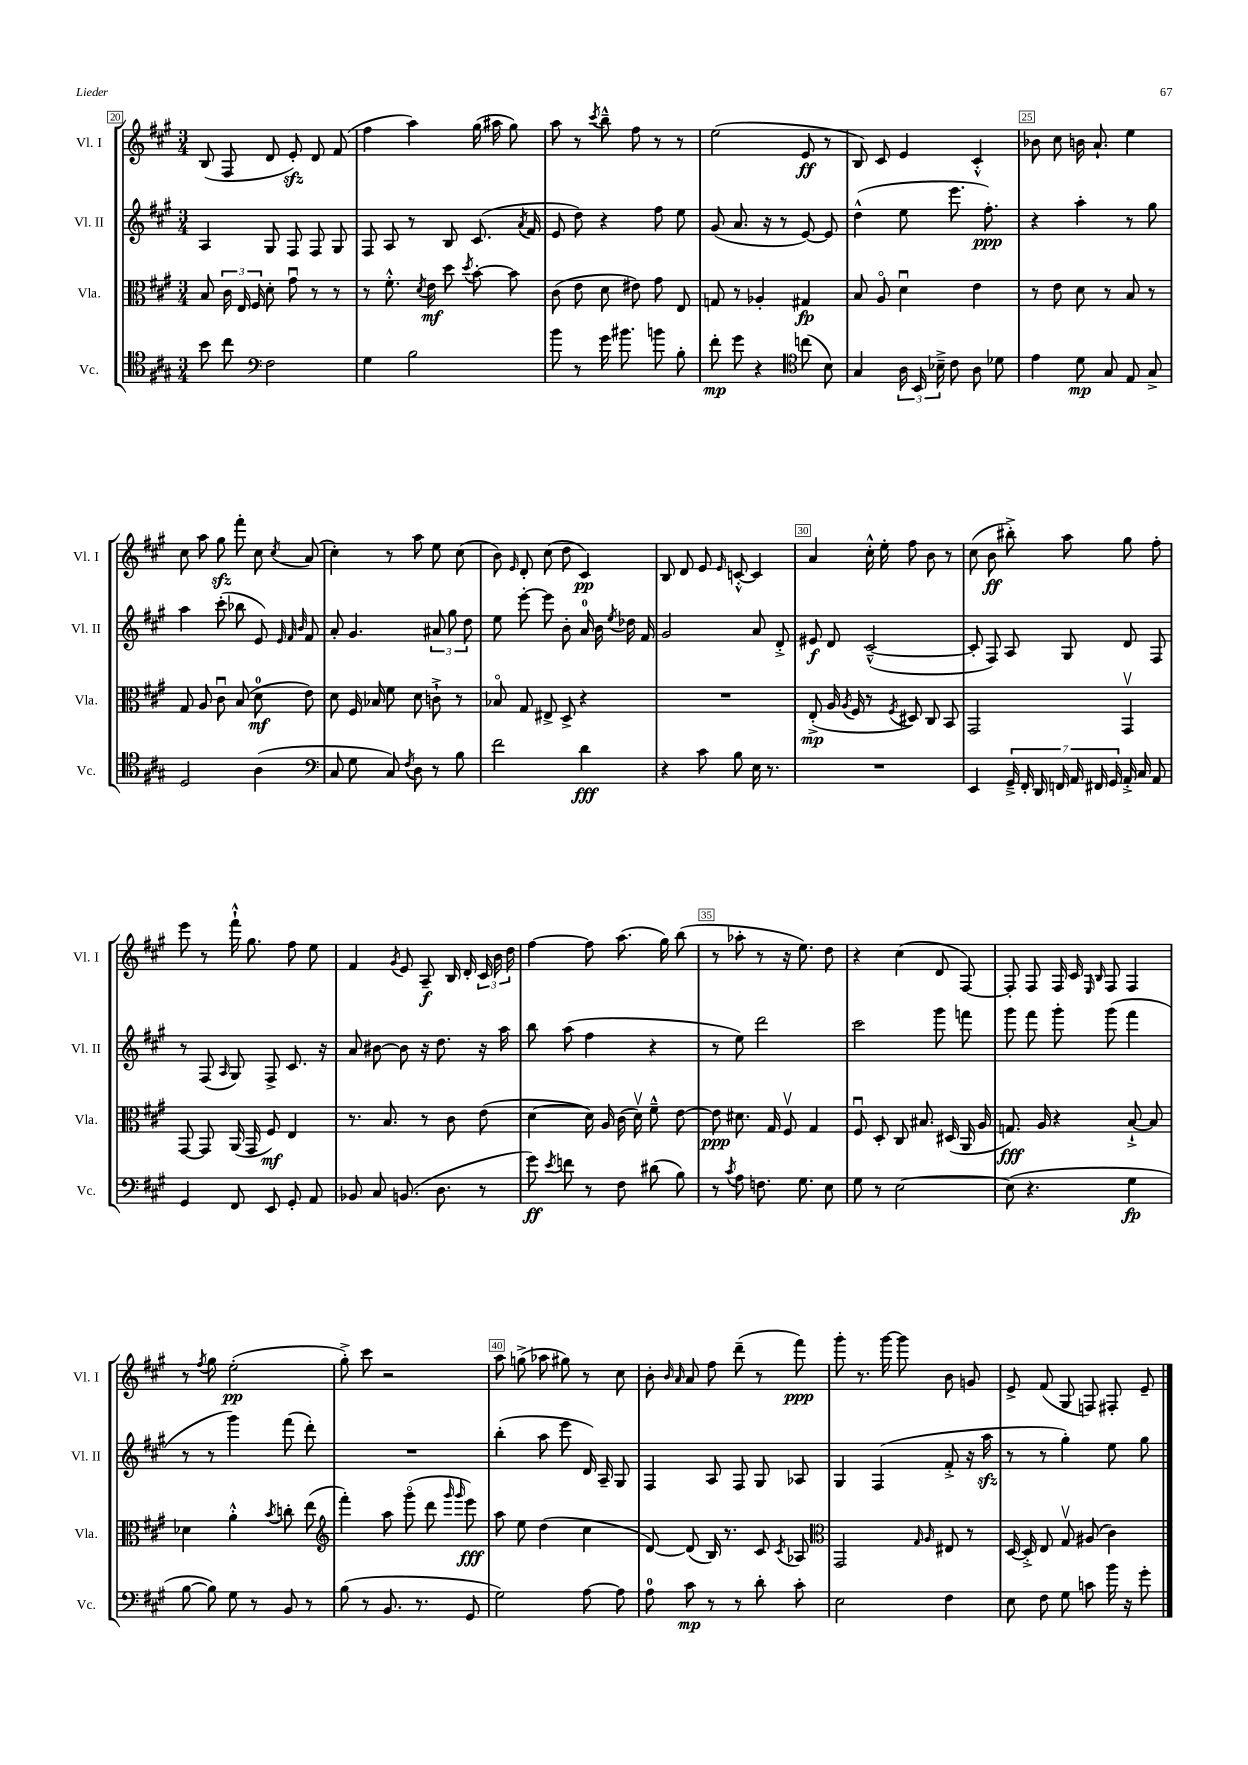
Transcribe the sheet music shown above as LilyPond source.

<<
\new StaffGroup <<
\new Staff = "s0" \with { instrumentName = "Vl. I" shortInstrumentName = "Vl. I" } {
    \clef treble \key a \major \numericTimeSignature \time 3/4
    \autoBeamOff b8( fis8 d'8 e'8-.\sfz) d'8 fis'8( |
    fis''4 a''4) gis''16( ais''16 gis''8) |
    a''8 r8 \acciaccatura { cis'''8 } b''8---^ fis''8 r8 r8 |
    e''2( e'8\ff r8 |
    b8) cis'8 e'4 cis'4-.-^ |
    bes'8 cis''8 b'16 a'8.-! e''4 |
    cis''8 a''8 gis''8\sfz fis'''8-. cis''8 \acciaccatura { cis''8 } a'8( |
    cis''4-.) r8 a''8 e''8 cis''8( |
    b'8) \grace { e'16 } d'8-. cis''8( d''8 cis'4\pp) |
    b8 d'8 e'8 \grace { e'16 } c'8~-.-^ c'4 |
    a'4 cis''16-.-^ e''16-. fis''8 b'8 r8 |
    cis''8( b'8\ff bis''8-.->) a''8 gis''8 fis''8-. |
    e'''8 r8 fis'''16-!-^ gis''8. fis''8 e''8 |
    fis'4 \acciaccatura { gis'8 } e'8 a8--\f b16 d'16-. \tuplet 3/2 { cis'16 b'16 d''16 } |
    fis''4~ fis''8 a''8.( gis''16) b''8( |
    r8 aes''8-. r8 r16 e''8.) d''8 |
    r4 cis''4( d'8 fis8~) |
    fis8-. fis8 fis16 cis'16 \grace { e16 b16 } fis8 fis4 |
    r8 \acciaccatura { fis''8 } gis''8 e''2-.\pp( |
    gis''8-.->) cis'''8 r2 |
    a''8 g''8->( aes''8 gis''8) r8 cis''8 |
    b'8-. \grace { b'16 a'16 } a'8 fis''8 d'''8--( r8 fis'''8\ppp) |
    gis'''8-. r8. gis'''16~ gis'''8 b'8 g'8 |
    e'8-> fis'8( gis8 f8) fis8-. e'8-- \bar "|." |
}
\new Staff = "s1" \with { instrumentName = "Vl. II" shortInstrumentName = "Vl. II" } {
    \clef treble \key a \major \numericTimeSignature \time 3/4
    \autoBeamOff a4 gis8 fis8 fis8 gis8 |
    fis8 a8 r8 b8 cis'8.( \acciaccatura { a'8 } fis'16 |
    e'8 d''8) r4 fis''8 e''8 |
    gis'8( a'8. r16 r8 e'8~) e'8 |
    d''4-^( e''8 e'''8. fis''8.-.\ppp) |
    r4 a''4-. r8 gis''8 |
    a''4 cis'''8-.( bes''8 e'8) \grace { e'32 fis'32 b'32 } fis'8 |
    a'8-. gis'4. \tuplet 3/2 { ais'8 gis''8 d''8 } |
    e''8 e'''8~-. e'''8 b'8-. a'16-0 b'16 \acciaccatura { e''8 } des''16 fis'16 |
    gis'2 a'8 d'8-.-> |
    eis'8\f d'8 cis'2~---^( |
    cis'8-. fis8) a8 gis8 d'8 fis8 |
    r8 fis8( \grace { a16 } gis8) fis8-> cis'8. r16 |
    a'8 bis'8~ bis'8 r16 d''8. r16 a''16 |
    b''8 a''8( fis''4 r4 |
    r8 e''8) d'''2 |
    cis'''2 gis'''8 f'''8 |
    gis'''8 fis'''8 gis'''8-. gis'''8( fis'''4 |
    r8 r8 gis'''4) fis'''8( d'''8-.) |
    R2. |
    b''4-.( a''8 e'''8 d'16) a16-- gis8 |
    fis4 a8 fis8 gis8 aes8 |
    gis4 fis4( fis'8-.-> r16 a''16\sfz |
    r8 r8 gis''4-.) e''8 gis''8 \bar "|." |
}
\new Staff = "s2" \with { instrumentName = "Vla." shortInstrumentName = "Vla." } {
    \clef alto \key a \major \numericTimeSignature \time 3/4
    \autoBeamOff b8 \tuplet 3/2 { cis'16 e16 fis16 } d'8-. gis'8\downbow r8 r8 |
    r8 fis'8.-.-^ \acciaccatura { d'8 } e'16\mf d''8 \acciaccatura { d''8 } b'8~-. b'8 |
    cis'8( e'8 d'8 eis'8) gis'8 e8 |
    g8 r8 aes4-. gis4\fp |
    b8 a8\flageolet d'4\downbow e'4 |
    r8 e'8 d'8 r8 b8 r8 |
    gis8 a8 cis'8\downbow b8( d'8-0\mf e'8) |
    d'8 fis16 bes16 fis'8 d'8 c'8-!-> r8 |
    bes8\flageolet gis8 eis8-> d8-> r4 |
    R2. |
    e8-.->\mp( a16 \acciaccatura { a8 } fis16 r8 \acciaccatura { fis8 } dis8) cis8 b,8 |
    gis,2 gis,4\upbow |
    gis,8~ gis,8 a,16( gis,16 fis8\mf) e4 |
    r8. b8. r8 cis'8 e'8( |
    d'4~ d'16) a16 cis'16( d'16\upbow) fis'8---^ e'8~ |
    e'8\ppp dis'8. gis16 fis8\upbow gis4 |
    fis8\downbow d8-. cis8 bis8. dis16( a,16 a16 |
    g8.\fff) a16 r4 b8~-!-> b8 |
    des'4 a'4-.-^ \acciaccatura { b'8 } c''8-. e''8( |
    \clef treble fis'''4-.) a''8 gis'''8\flageolet( d'''8 \grace { gis'''16 gis'''16 } e'''8\fff) |
    a''8 e''8 d''4( cis''4 |
    d'8~) d'8( b16) r8. cis'8 \acciaccatura { cis'8 } aes8 |
    \clef alto gis,2 \grace { gis16 a16 } eis8 r8 |
    d16~ d16-.-> e8 gis8\upbow ais8( cis'4) \bar "|." |
}
\new Staff = "s3" \with { instrumentName = "Vc." shortInstrumentName = "Vc." } {
    \clef tenor \key a \major \numericTimeSignature \time 3/4
    \autoBeamOff b'8 cis''8 \clef bass fis2 |
    gis4 b2 |
    b'8 r8 gis'16 bis'8. b'8 b8-. |
    fis'8-.\mp gis'8 r4 \clef tenor c''8( b8) |
    gis4 \tuplet 3/2 { a16 b,16 bes16---> } cis'8 a8 des'8 |
    e'4 d'8\mp gis8 e8 gis8-> |
    d2 a4( |
    \clef bass cis8 gis8 cis8) \acciaccatura { fis8 } d8 r8 b8 |
    fis'2 d'4\fff |
    r4 cis'8 b8 e16 r8. |
    R2. |
    e,4 \tuplet 7/4 { gis,16---> fis,16-. d,16 f,16 a,16 fis,16 gis,16 } a,16-.-> cis16 a,8 |
    gis,4 fis,8 e,8 gis,8-. a,8 |
    bes,8 cis8 b,8.( d8. r8 |
    gis'8\ff) \acciaccatura { e'8 } f'8 r8 fis8 dis'8( b8) |
    r8 \acciaccatura { cis'8 } a8 f8. gis8. e8 |
    gis8 r8 e2~ |
    e8( r4. gis4\fp |
    b8~ b8) gis8 r8 b,8 r8 |
    b8( r8 b,8. r8. gis,8 |
    gis2) a8~ a8 |
    a8-0 cis'8\mp r8 r8 d'8-. cis'8-. |
    e2 fis4 |
    e8 fis8 gis8 c'8 b'16 r16 gis'8-. \bar "|." |
}
>>
>>
\layout { \context { \Score currentBarNumber = #20 \override BarNumber.break-visibility = ##(#f #t #t) barNumberVisibility = #(every-nth-bar-number-visible 5) \override BarNumber.stencil = #(make-stencil-boxer 0.1 0.3 ly:text-interface::print) } }
